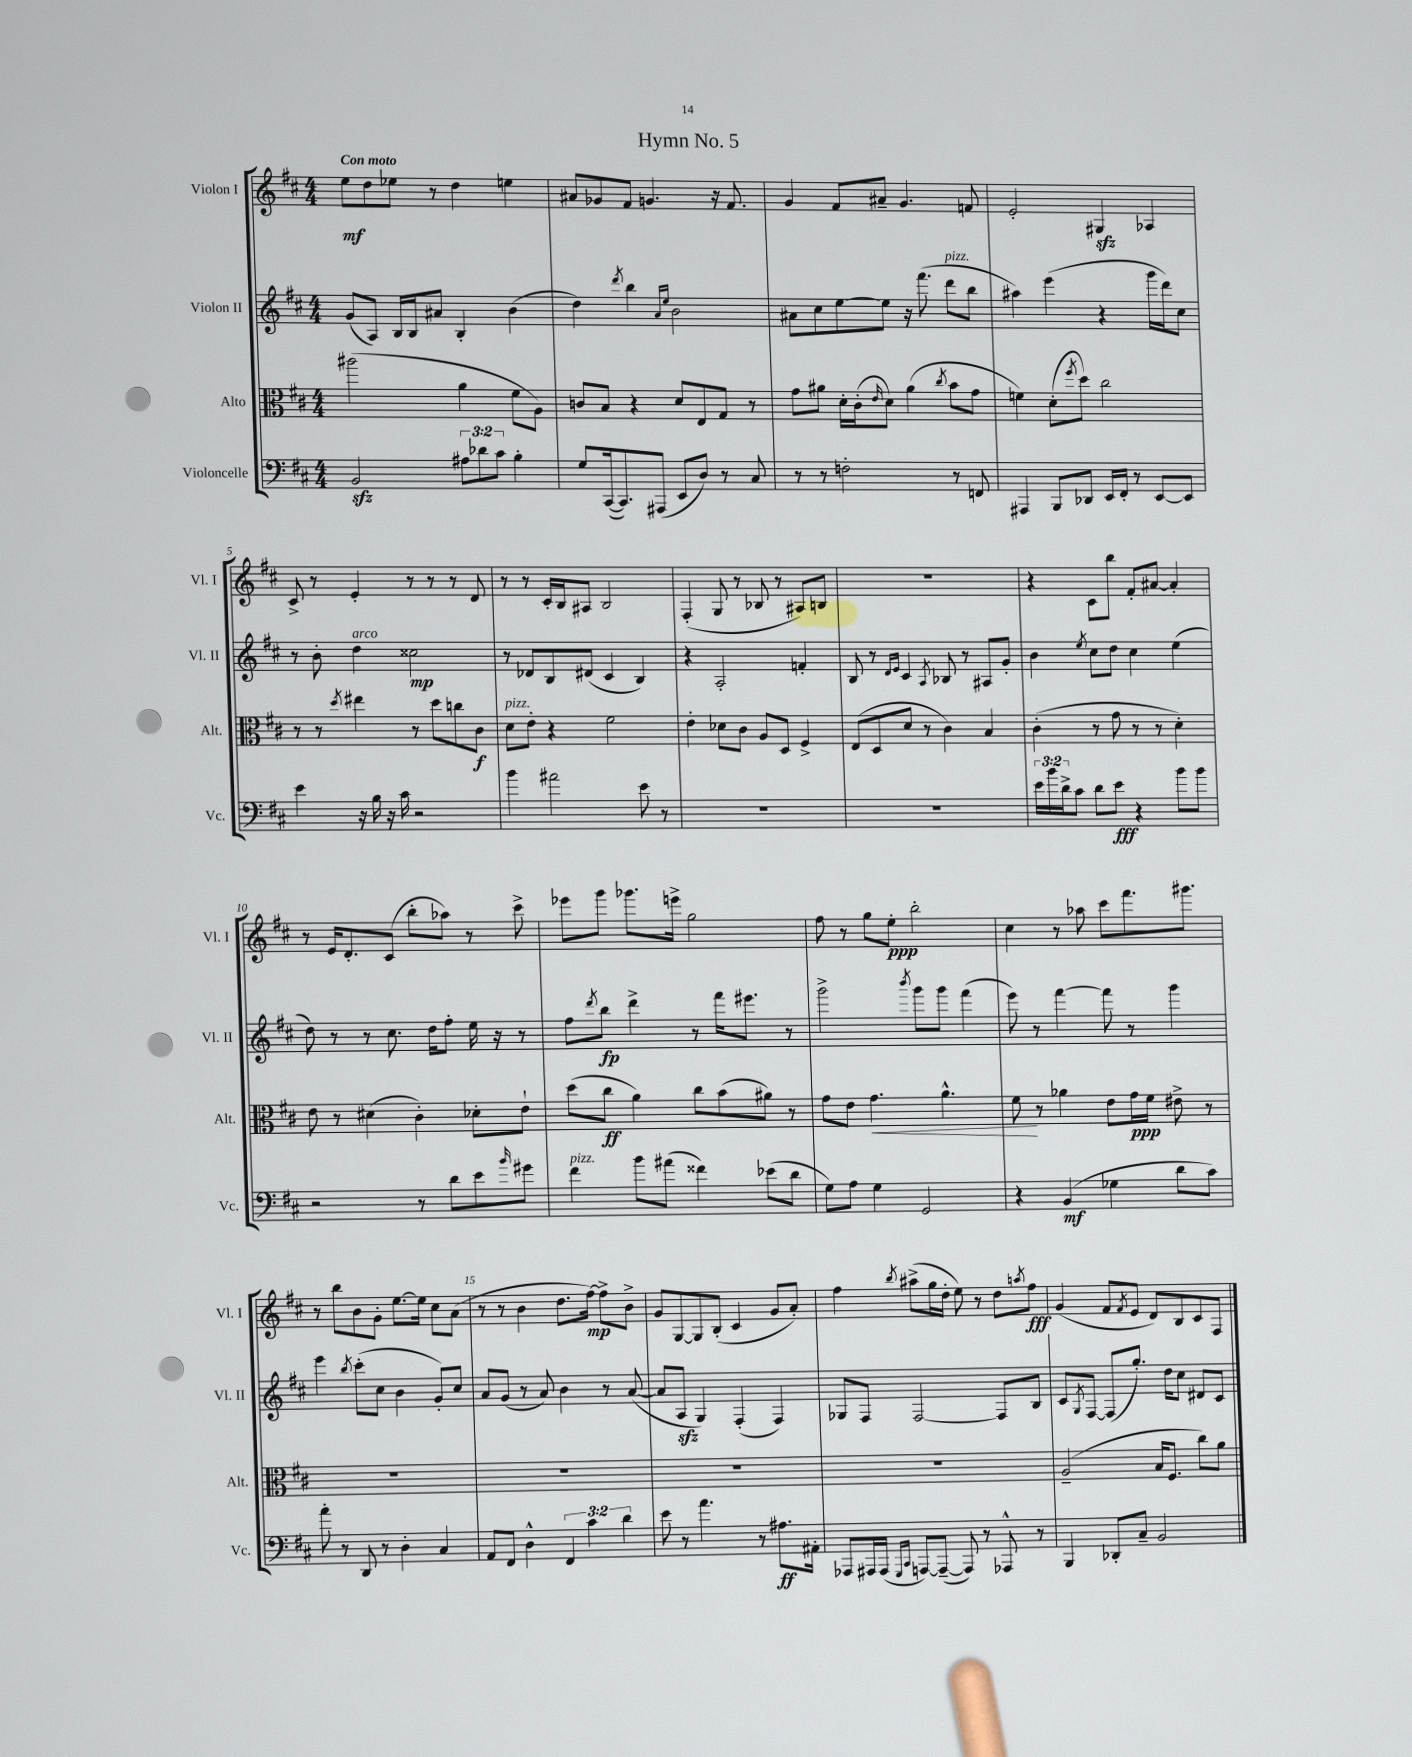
\header { title = "Hymn No. 5" }
<<
\new StaffGroup <<
\new Staff = "s0" \with { instrumentName = "Violon I" shortInstrumentName = "Vl. I" } {
    \clef treble \key d \major \numericTimeSignature \time 4/4 \tempo "Con moto"
    e''8\mf d''8 ees''8 r8 d''4 e''4 |
    ais'8 ges'8 fis'8 g'4. r16 fis'8. |
    g'4 fis'8 ais'8-- g'4. f'8 |
    e'2-. gis4\sfz aes4 |
    cis'8-> r8 e'4-. r8 r8 r8 d'8 |
    r8 r8 cis'16-. b16 ais8 b2 |
    fis4-.( g8 r8 bes8 r8 ais8) b8 |
    R1 |
    r4 cis'8 b''8 fis'8-. ais'8~ ais'4-. |
    r8 e'16 d'8.-. cis'8( b''8-. aes''8) r8 cis'''8-> |
    ees'''8 g'''8 ges'''8. e'''16-> g''2 |
    fis''8 r8 g''8 e''8-.\ppp b''2-. |
    cis''4 r8 aes''8 cis'''8 fis'''8. gis'''8. |
    r8 b''8 b'8 g'8-. e''8.~ e''16 cis''8 a'8( |
    r8 r8 b'4 d''8. fis''16~\mp) fis''8-> b'8-> |
    g'8 g8~ g8 b8-.( cis'4 g'8 a'8-.) |
    fis''4 \acciaccatura { b''8 } ais''8->( g''16 d''16-. e''8) r8 d''8 \acciaccatura { a''8 } fis''8\fff |
    g'4( fis'8 \acciaccatura { fis'8 } e'8 d'8) b8 cis'8 fis8 \bar "|." |
}
\new Staff = "s1" \with { instrumentName = "Violon II" shortInstrumentName = "Vl. II" } {
    \clef treble \key d \major \numericTimeSignature \time 4/4
    g'8( a8) b16 b16 ais'8 b4-. b'4( |
    d''4) \acciaccatura { d'''8 } b''4 \grace { a'16 e''16 } b'2 |
    ais'8 cis''8 e''8~ e''8 r16 fis'''8.( d'''8^\markup { \italic "pizz." } b''8 |
    ais''4) e'''4( r4 g'''16 d'''16) cis''8 |
    r8 b'8-. d''4^\markup { \italic "arco" } cisis''2\mp |
    r8 des'8 b8 dis'8( cis'4 b4) |
    r4 a2-. f'4-. |
    b8 r8 \grace { d'16 e'16 } cis'4 \acciaccatura { a8 } bes8 r8 ais8 g'8-. |
    b'4 \acciaccatura { e''8 } cis''8 d''8 cis''4 e''4( |
    d''8) r8 r8 cis''8. d''16 fis''8-. e''16 r16 r8 |
    fis''8 \acciaccatura { d'''8 } b''8\fp d'''4-> r8 fis'''16 eis'''8. r8 |
    g'''2-> \acciaccatura { b'''8 } g'''8 g'''8 fis'''4( |
    e'''8) r8 fis'''4~ fis'''8 r8 g'''4 |
    e'''4 \acciaccatura { b''8 } cis'''8-.( cis''8 b'4 g'8-.) cis''8 |
    a'8 g'8( r8 a'8) b'4 r8 a'8~( |
    a'8 a8\sfz g4) fis4-.( fis4) |
    ges8 fis8 fis2~ fis8 b8 |
    cis'8 \acciaccatura { g8 } fis8~ fis8( g''8.-.) d''16 cis''8 dis'8 cis'8 \bar "|." |
}
\new Staff = "s2" \with { instrumentName = "Alto" shortInstrumentName = "Alt." } {
    \clef alto \key d \major \numericTimeSignature \time 4/4
    ais''2( a'4 fis'8 a8) |
    c'8 b8 r4 d'8 e8 g8 r8 |
    g'8 ais'8 d'16-. cis'16-.( \grace { e'16 } d'8) ais'4( \acciaccatura { cis''8 } b'8 g'8 |
    f'4) d'8-.( \acciaccatura { fis''8 } d''8) cis''2 |
    r8 r8 \acciaccatura { d''8 } eis''4 r8 d''8 c''8 cis'8\f |
    d'8^\markup { \italic "pizz." } e'8-. r4 fis'2 |
    e'4-. des'8 cis'8 a8 d8 fis4-> |
    e8( d8 d'8 r8 cis'4) b4 |
    cis'4-.( r8 g'8 r8 r8 d'4-.) |
    e'8 r8 dis'4( cis'4-.) des'8-. e'8-! |
    d''8( cis''8\ff a'4) cis''8 b'8( ais'8) r8 |
    g'8 e'8 g'4.\< a'4.-^ |
    fis'8\! r8 aes'4 e'8 g'16\ppp fis'16 eis'8-> r8 |
    R1 |
    R1 |
    R1 |
    R1 |
    a2--( b16 fis8. cis''8) a'8 \bar "|." |
}
\new Staff = "s3" \with { instrumentName = "Violoncelle" shortInstrumentName = "Vc." } {
    \clef bass \key d \major \numericTimeSignature \time 4/4 \override Staff.TupletNumber.text = #tuplet-number::calc-fraction-text
    b,2\sfz \tuplet 3/2 { ais8 des'8 cis'8 } b4-. |
    g8 cis,16~( cis,8.) ais,,8( e,8 d8) r8 cis8 |
    r8 r8 f2-. r8 f,8 |
    ais,,4 b,,8 des,8 e,16 fis,16-. r8 e,8~ e,8 |
    e'4 r16 b16 r16 cis'16 r2 |
    b'4 ais'2 e'8 r8 |
    R1 |
    R1 |
    \tuplet 3/2 { e'16 b'16 d'16-> } cis'8 d'8 e'8\fff r4 b'8 b'8 |
    r2 r8 d'8 e'8 \grace { b'16 } gis'8 |
    fis'4^\markup { \italic "pizz." } b'8 ais'8( fisis'4) ees'8( d'8 |
    g8) a8 g4 g,2 |
    r4 b,4\mf( ges4 d'8 cis'8) |
    a'8-. r8 d,8 r8 d4-. cis4 |
    a,8 fis,8 d4-^ \tuplet 3/2 { fis,4 cis'4 d'4 } |
    e'8 r8 a'4. r8 ais8.\ff ais,16-. |
    aes,,8 ais,,16 ais,,16( \grace { g,,16 cis,16 } a,,8~) a,,8~--( a,,8) r8 aes,,8-^ r8 |
    b,,4 des,8-. cis8-- b,2 \bar "|." |
}
>>
>>
\layout { \context { \Score \override BarNumber.break-visibility = ##(#f #t #t) barNumberVisibility = #(every-nth-bar-number-visible 5) } }
